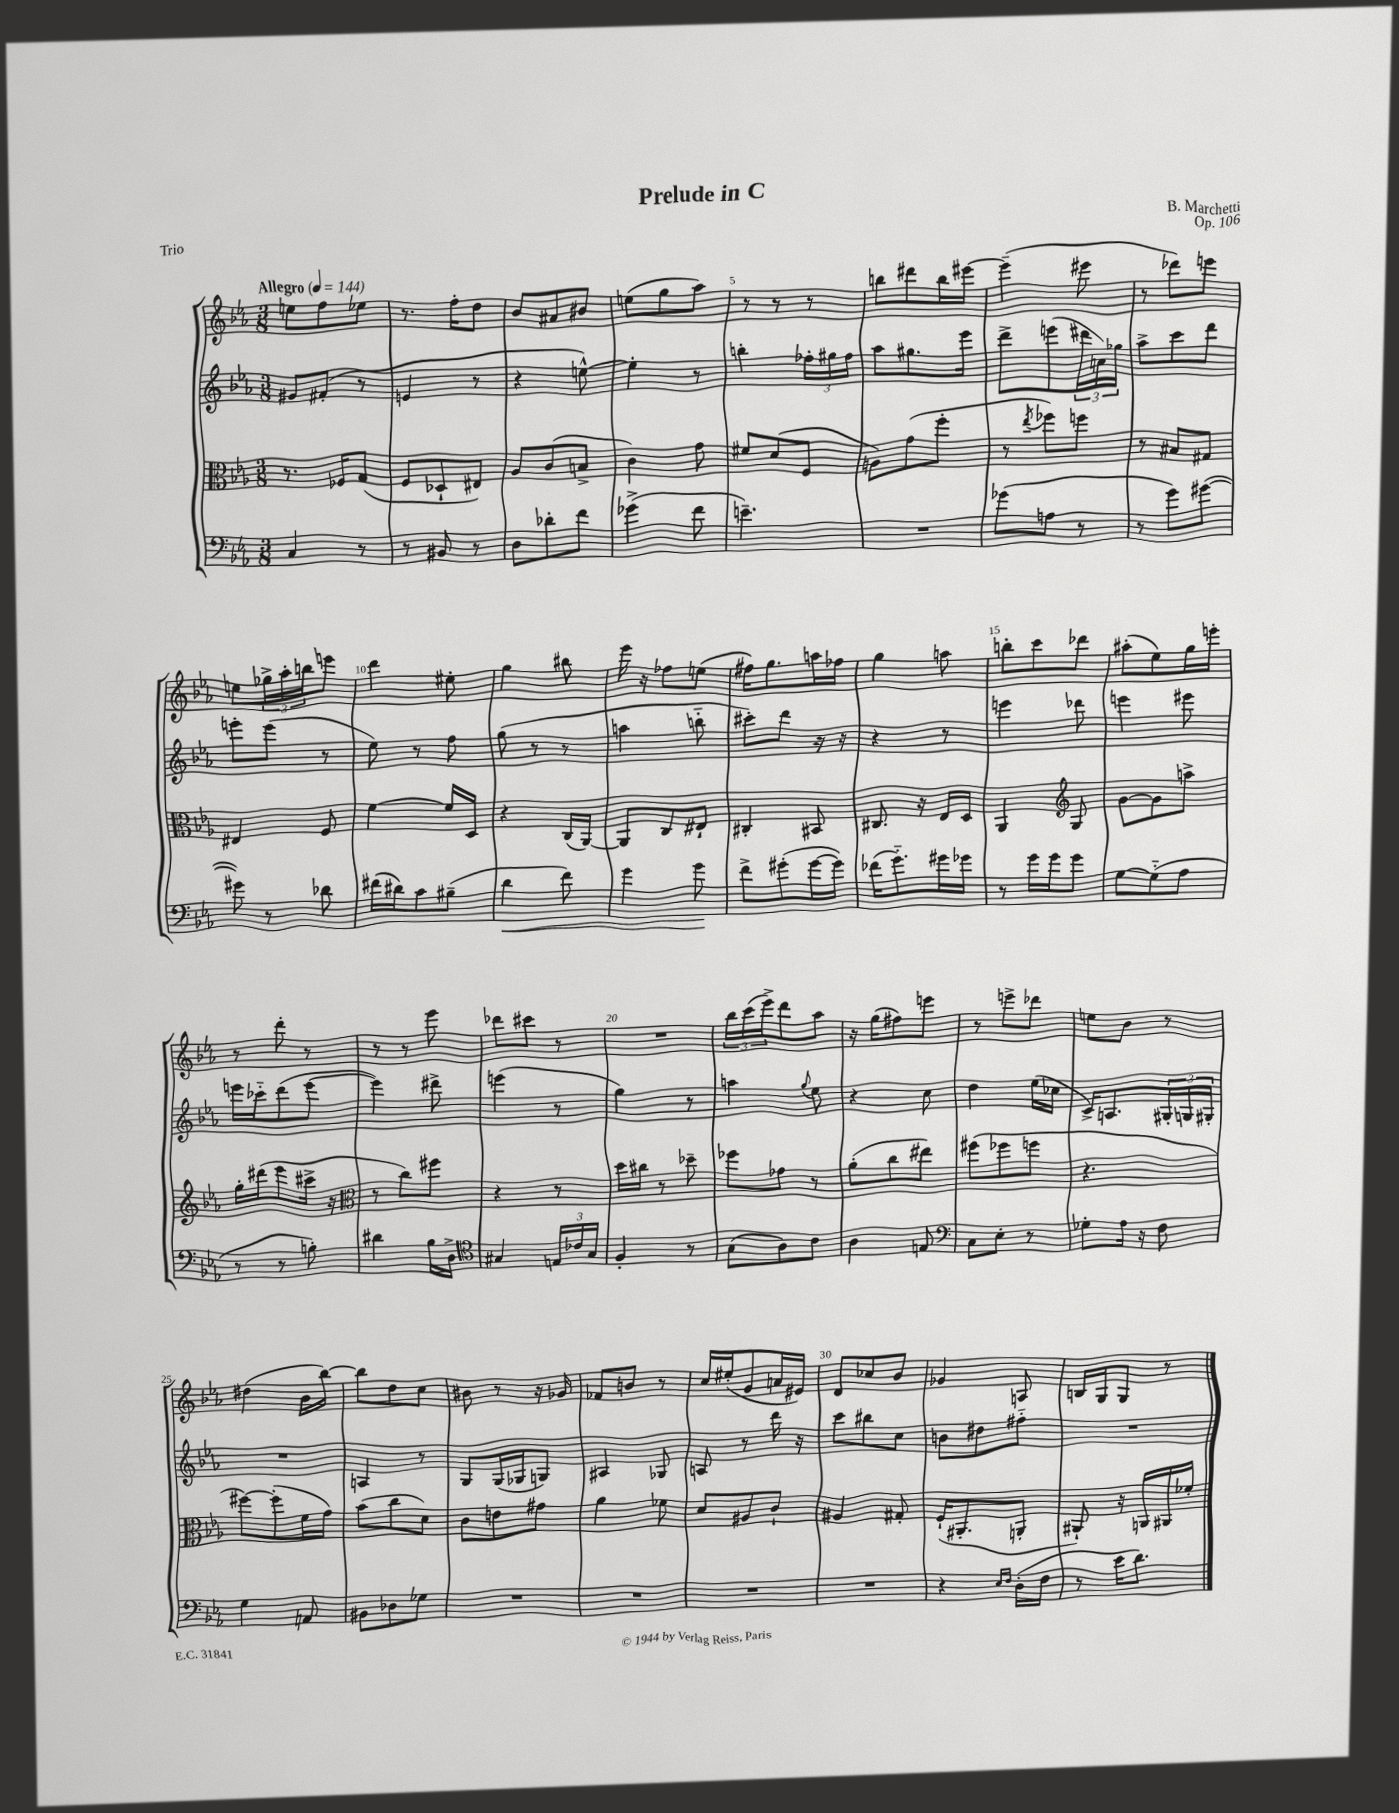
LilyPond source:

\header { title = "Prelude in C" composer = "B. Marchetti" opus = "Op. 106" piece = "Trio" }
<<
\new StaffGroup <<
\new Staff = "s0" {
    \clef treble \key ees \major \numericTimeSignature \time 3/8 \tempo "Allegro" 4 = 144
    e''8 f''8 ees''8 |
    r8. f''16-. d''8 |
    bes'8 ais'8 bis'8 |
    e''8( g''8 aes''8) |
    r8 r8 r8 |
    b''8 dis'''8 b''16 eis'''16~ |
    eis'''4--( eis'''8 |
    r8 des'''8) e'''8 |
    e''8 \tuplet 3/2 { ges''16-> aes''16-. b''16 } e'''8 |
    d'''4 eis''8-. |
    g''4 bis''8 |
    ees'''16 r16 fes''8 e''8( |
    fis''16) g''8. a''16 fes''16 |
    g''4 a''8 |
    b''8-. c'''8 des'''8 |
    ais''8-.( ees''8) g''16 e'''16-. |
    r8 d'''8-. r8 |
    r8 r8 ees'''8 |
    des'''8 cis'''8 r8 |
    R4. |
    \tuplet 3/2 { bes''16 c'''16( ees'''16->) } d'''8 aes''8 |
    r16 g''16( fis''8) e'''8 |
    r8 e'''8-> des'''8 |
    e''8 bes'8 r8 |
    dis''4( bes'16 bes''16~) |
    bes''8 d''8 c''8 |
    bis'8 r8 r16 ges'16 |
    fes'8 b'8 r8 |
    c''16 eis''16-.( g'8 a'16 eis'16) |
    d'8 ces''8 bes'8 |
    ges'4 a8 |
    b16 g16 g8 r8 \bar "|." |
}
\new Staff = "s1" {
    \clef treble \key ees \major \numericTimeSignature \time 3/8
    gis'8 fis'8-.( r8 |
    e'4 r8 |
    r4 e''8~-^) |
    e''4-. r8 |
    b''4-. \tuplet 3/2 { fes''16-. gis''16 fes''16 } |
    aes''8 gis''8. ees'''16 |
    d'''8-> e'''8( \tuplet 3/2 { dis'''16 a'16) ges''16 } |
    aes''8-> c'''8 d'''8 |
    e'''8-. e'''8( r8 |
    ees''8) r8 f''8 |
    g''8( r8 r8 |
    a''4 b''8-_ |
    cis'''8-.) d'''8 r16 r16 |
    r4 r8 |
    e'''4 des'''8 |
    e'''4 eis'''8 |
    e'''16 ces'''16-_ d'''8( e'''8~ |
    e'''4) dis'''8-> |
    e'''4( r8 |
    g''4) r8 |
    a''4 \appoggiatura { g''8 } ees''8 |
    r4 c''8 |
    d''4 ees''16( ces''16 |
    c'16->) a8. \tuplet 3/2 { gis16-. g16 gis16-. } |
    R4. |
    a4 r8 |
    g8 g16( ges16 g8) |
    ais4 ges8 |
    a8 r8 d'''16 r16 |
    c'''8 bis''8 c''8 |
    b'8 dis''8 fis''8-_ |
    R4. \bar "|." |
}
\new Staff = "s2" {
    \clef alto \key ees \major \numericTimeSignature \time 3/8
    r8. fes16 g8( |
    f8 des8-! eis8) |
    aes8 c'8( b8-> |
    c'4) g'8 |
    fis'8 d'8( f8 |
    a8) g'8( f''8-. |
    r8 \acciaccatura { ees''8 } fes''8) f''8 |
    r8 bis8 gis8 |
    eis4 f8 |
    f'4~ f'16 d16 |
    r4 c16( aes,16~) |
    aes,8 c8 eis8-! |
    cis4-. bis,8 |
    cis8. r16 ees16 d16 |
    aes,4 \clef treble g8 |
    g'8~ g'8 a''8-> |
    g''16-. dis'''16( ees'''8 cis'''16-> r16 |
    \clef alto r8 c''8) fis''8 |
    r4 r8 |
    d''16 cis''16 r8 des''8-- |
    fes''8 ges'8 r8 |
    aes'8-.( c''8 eis''8) |
    fis''8( fes''8 f''8 |
    r4. |
    fis''8~) fis''8-.( f'16 g'16) |
    bes'8( c''8 d'8) |
    c'8 e'8 gis'8 |
    aes'4 fes'8 |
    d'8 ais8 c'8-! |
    ais4 gis8-. |
    f16-!( ais,8.-. a,8-. |
    ais,8-!) r16 a,16 ais,16 fes'16-. \bar "|." |
}
\new Staff = "s3" {
    \clef bass \key ees \major \numericTimeSignature \time 3/8
    c4 r8 |
    r8 bis,8 r8 |
    d8 des'8-. f'8 |
    ges'4->( f'8 |
    e'4.--) |
    R4. |
    ges'8( a8 r8 |
    r8 g'8) gis'8~( |
    gis'8) r8 des'8 |
    fis'16( dis'16) c'8 bis8--( |
    d'4\< f'8) |
    g'4 g'8\! |
    f'8-> gis'8-.( gis'16~ gis'16) |
    fes'16( g'8.-_) gis'16 ges'16 |
    r8 g'16 g'16 g'8 |
    g8~ g8-_( aes8 |
    r8 r8 b8-.) |
    dis'4 bes16 d16-> |
    \clef tenor gis4 \tuplet 3/2 { e16 ces'16 gis16 } |
    f4-. r8 |
    g8( aes8) c'8 |
    aes4 e8 |
    \clef bass c8 ees8-. r8 |
    ges8-. aes16 r16 f8 |
    g4 a,8 |
    bis,8 des8 ges8 |
    R4. |
    R4. |
    R4. |
    R4. |
    r4 \grace { ees16 f16 } d16-.( f16 |
    r8 ees'16 d'8.) \bar "|." |
}
>>
>>
\layout { \context { \Score \override BarNumber.break-visibility = ##(#f #t #t) barNumberVisibility = #(every-nth-bar-number-visible 5) } }
